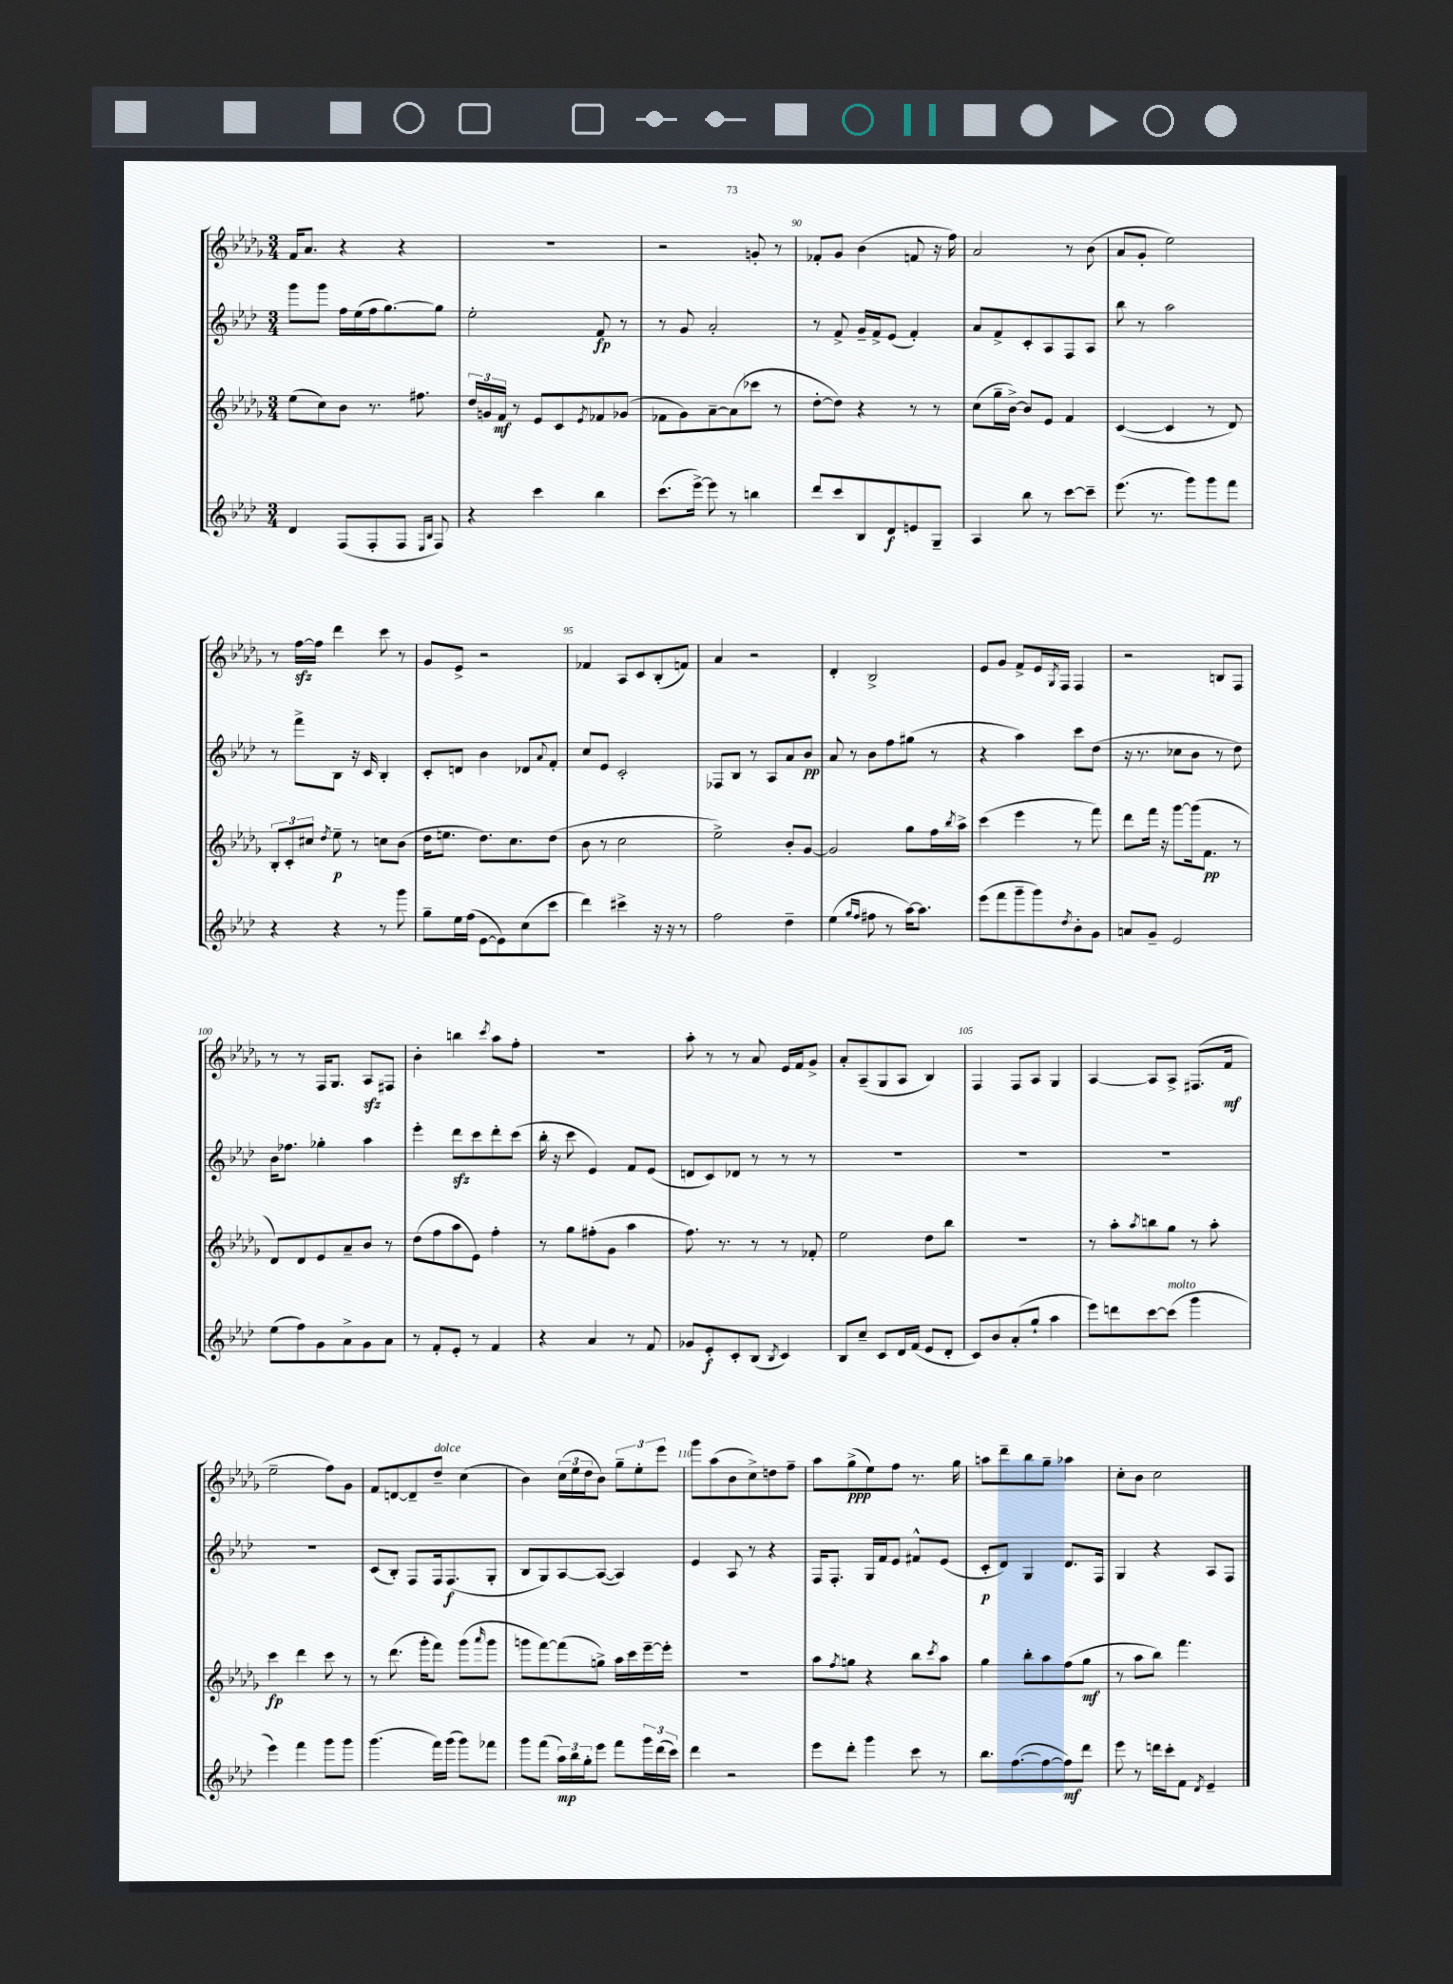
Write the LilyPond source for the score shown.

<<
\new StaffGroup <<
\new Staff = "s0" {
    \clef treble \key des \major \numericTimeSignature \time 3/4
    f'16 aes'8. r4 r4 |
    R2. |
    r2 g'8-. r8 |
    fes'8-. ges'8 bes'4( f'8 r16 f''16) |
    aes'2 r8 bes'8( |
    aes'8 ges'8-. ees''2) |
    r8 f''16~\sfz f''16 des'''4 c'''8 r8 |
    ges'8 ees'8-> r2 |
    fes'4 aes8 c'8 bes8-.( f'8) |
    aes'4 r2 |
    des'4-. bes2-> |
    ees'8 ges'8 f'8-> ees'16 \acciaccatura { ges8 } f16 f4 |
    r2 b8 f8 |
    r8 r8 f16 ges8. aes8\sfz fis8 |
    bes'4-. b''4 \acciaccatura { c'''8 } aes''8 f''8-. |
    R2. |
    aes''8-. r8 r8 aes'8 ees'16 f'16 ges'8-> |
    aes'8-. aes8--( ges8 aes8 bes4) |
    f4 f8 aes8 ges4 |
    aes4~ aes8 aes8-> fis8.( f'16\mf |
    ees''2-- f''8) ges'8 |
    f'8 d'8~ d'8-- des''8--^\markup { \italic "dolce" } c''4( |
    bes'4) \tuplet 3/2 { c''16( ees''16 des''16 } bes'8) \tuplet 3/2 { ges''8-- ees''8-. ees'''8 } |
    ges'''8 aes''8( bes'8 c''8->) d''8 f''8-- |
    aes''8 ges''8->\ppp( ees''8) f''8 r8. ges''16 |
    a''8 des'''8-- bes''8 ges''8-- aes''4 |
    c''8-. bes'8 c''2 \bar "|." |
}
\new Staff = "s1" {
    \clef treble \key aes \major \numericTimeSignature \time 3/4
    g'''8 g'''8 f''16 ees''16( f''16 g''8.~) g''8 |
    ees''2-. f'8\fp r8 |
    r8 g'8 aes'2-. |
    r8 f'8-> g'16-- f'16-> ees'8( f'4-.) |
    aes'8 f'8-> c'8-. aes8 f8 aes8 |
    bes''8 r8 aes''2 |
    r8 f'''8-> bes8 r16 c'16 bes4-. |
    c'8-. d'8 bes'4 des'8 \appoggiatura { aes'8 } f'8-. |
    c''8 ees'8 c'2-. |
    fes8 bes8 r8 aes8 aes'8 bes'8\pp |
    aes'8 r8 bes'8 f''8 gis''8( r8 |
    r4 aes''4) c'''8 des''8( |
    r16 r8. ces''8 bes'8 r8 des''8) |
    bes'16 fes''8. ges''4-. aes''4 |
    ees'''4-. des'''8\sfz c'''8 des'''8-. c'''8( |
    bes''16-. r16 c'''8 ees'4) f'8 ees'8( |
    d'8 c'8) des'8 r8 r8 r8 |
    R2. |
    R2. |
    R2. |
    R2. |
    c'8( bes8-.) f8 f16 f8.\f( g8-. |
    bes8 g8) aes8~ aes8~( aes4) |
    ees'4 aes8 r8 r4 |
    f16 f8.-. g16 f'16 ees'8 fis'8-^ ees'8( |
    c'8-.\p des'8) g4 des'8. f16 |
    g4 r4 aes8 f8 \bar "|." |
}
\new Staff = "s2" {
    \clef treble \key des \major \numericTimeSignature \time 3/4
    ees''8( c''8) bes'8 r8. fis''8. |
    \tuplet 3/2 { des''16 g'16 f'16\mf } r8 ees'8 c'8 \acciaccatura { ees'8 } fes'8 ges'8( |
    fes'8 ges'8) aes'8~-- aes'8( ces'''8 r8 |
    des''8~-. des''8) r4 r8 r8 |
    c''8( ges''16-- bes'16~->) bes'8 ees'8 f'4 |
    c'4~( c'4 r8 des'8) |
    \tuplet 3/2 { bes8-. c'8-. cis''8 } \acciaccatura { des''8 } ees''8--\p r8 c''8 bes'8( |
    des''16 e''8. des''8.) c''8. des''8( |
    bes'8 r8 c''2 |
    ees''2->) bes'8-. ges'8~ |
    ges'2 ges''8 f''16 \acciaccatura { bes''8 } aes''16-> |
    c'''4( ees'''4 r8 f'''8) |
    des'''8 f'''16 r16 ges'''8~ ges'''16( f'8.\pp r8 |
    des'8) des'8 ees'8 aes'8-- bes'8 r8 |
    des''8( f''8 aes''8 ees'8) f''4-. |
    r8 ges''8 fis''8-.( ges'8 aes''4 |
    f''8.) r8. r8 r8 fes'8-. |
    ees''2 des''8 bes''8 |
    R2. |
    r8 aes''8-. \acciaccatura { aes''8 } b''8 ges''8 r8 aes''8-. |
    c'''4\fp des'''4 c'''8 r8 |
    r8 des'''8.( ges'''16-. f'''8) ges'''8( \grace { aes'''16 } ges'''8 |
    g'''8 f'''8~) f'''8( g''8->) aes''16 c'''16 ees'''16~-- ees'''16-. |
    R2. |
    aes''8 \acciaccatura { f''8 } g''8 r4 bes''8 \acciaccatura { c'''8 } aes''8 |
    ges''4 bes''8-. aes''8 f''8( ges''8\mf |
    r8 aes''8 bes''8) f'''4. \bar "|." |
}
\new Staff = "s3" {
    \clef treble \key aes \major \numericTimeSignature \time 3/4
    des'4 f8( f8-. f8 \grace { ees16 bes16 } f8) |
    r4 c'''4 bes''4 |
    c'''8.( ees'''16~->) ees'''8 r8 b''4 |
    des'''8 c'''8 bes8 des'8\f e'8 g8-- |
    aes4 bes''8 r8 c'''8~ c'''8-- |
    ees'''8.( r8. g'''8) g'''8 f'''8 |
    r4 r4 r8 g'''8 |
    g''8-- ees''16 f''16( ees'8~ ees'8) c''8( c'''8 |
    des'''4) cis'''4-> r16 r16 r8 |
    f''2 des''4-- |
    ees''4( \grace { g''16 f''16 } fis''8 r8 aes''16~) aes''8. |
    ees'''8( f'''8 g'''8-- g'''8) \acciaccatura { des''8 } bes'8-. g'8 |
    a'8 g'8-- ees'2 |
    ees''8( f''8) g'8 aes'8-> g'8 aes'8 |
    r8 f'8-. ees'8-. r8 f'4 |
    r4 aes'4 r8 f'8 |
    ges'8 ees'8-.\f c'8-. bes8( \acciaccatura { bes8 } c'4) |
    bes8 c''8-- c'8 des'16 f'16( ees'8 des'8-. |
    c'8) bes'8 aes'8-.( g''8-! aes''4 |
    ees'''8) d'''8 c'''8~ c'''8^\markup { \italic "molto" }( g'''4 |
    ees'''4) f'''4 g'''8 g'''8 |
    g'''4.( f'''16) g'''16( g'''8) fes'''8 |
    g'''8 f'''8( \tuplet 3/2 { aes''16\mp) bes''16 g''16-. } ees'''8 f'''8 \tuplet 3/2 { g'''16 des'''16( c'''16) } |
    des'''4 r2 |
    ees'''8 des'''8-. g'''4 c'''8 r8 |
    bes''8. f''8.~( f''8~ f''8\mf) des'''8 |
    ees'''8 r8 d'''16 c'''16-. f'8 \acciaccatura { des'8 } ees'4-- \bar "|." |
}
>>
>>
\layout { \context { \Score currentBarNumber = #87 \override BarNumber.break-visibility = ##(#f #t #t) barNumberVisibility = #(every-nth-bar-number-visible 5) } }
